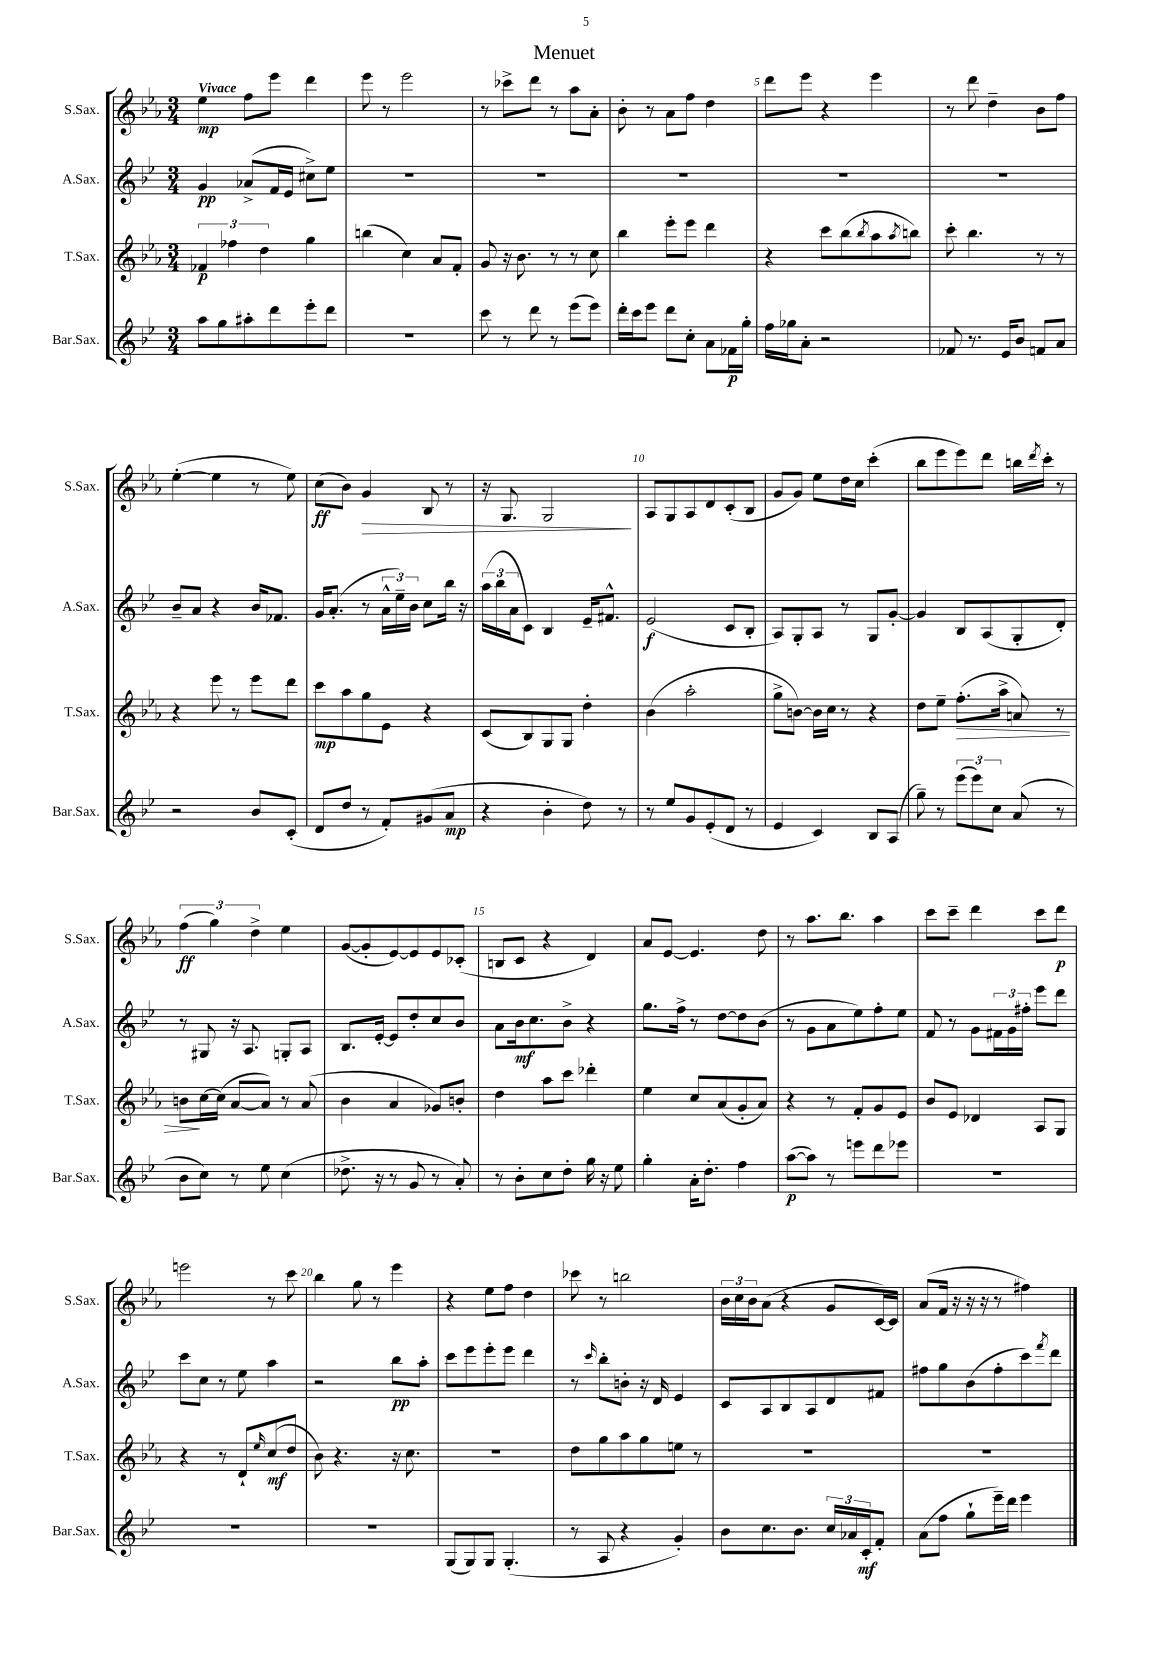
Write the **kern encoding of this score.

**kern	**dynam	**kern	**dynam	**kern	**dynam	**kern	**dynam
*part4	*part4	*part3	*part3	*part2	*part2	*part1	*part1
*staff4	*staff4	*staff3	*staff3	*staff2	*staff2	*staff1	*staff1
*I"Bar.Sax.	*	*I"T.Sax.	*	*I"A.Sax.	*	*I"S.Sax.	*
*I'Bar.Sax.	*	*I'T.Sax.	*	*I'A.Sax.	*	*I'S.Sax.	*
*clefG2	*	*clefG2	*	*clefG2	*	*clefG2	*
*k[b-e-]	*	*k[b-e-a-]	*	*k[b-e-]	*	*k[b-e-a-]	*
*M3/4	*	*M3/4	*	*M3/4	*	*M3/4	*
=1	=1	=1	=1	=1	=1	=1	=1
!	!	!	!	!	!	!LO:TX:a:B:t=Vivace	!
8aa\L	.	6f-X/	p	4g/	pp	4ee-\	mp
8gg\	.	.	.	.	.	.	.
.	.	6ff-X\	.	.	.	.	.
8aa#X'\	.	.	.	(8a-X^/L	.	8ff\L	.
.	.	6dd\	.	.	.	.	.
8ddd\	.	.	.	16f/L	.	8eee-\J	.
.	.	.	.	16e-/JJ	.	.	.
8eee-'\	.	4gg\	.	8cc#X^\L)	.	4ddd\	.
8ddd\J	.	.	.	8ee-\J	.	.	.
=2	=2	=2	=2	=2	=2	=2	=2
2.r	.	(4bbn\	.	2.r	.	8eee-\	.
.	.	.	.	.	.	8r	.
.	.	4cc\)	.	.	.	2eee-\	.
.	.	8a-/L	.	.	.	.	.
.	.	8f'/J	.	.	.	.	.
=3	=3	=3	=3	=3	=3	=3	=3
8ccc\	.	8g/	.	2.r	.	8r	.
8r	.	16r	.	.	.	8ccc-X^\L	.
.	.	8.b-\	.	.	.	.	.
8ddd\	.	.	.	.	.	8ddd\J	.
8r	.	8r	.	.	.	8r	.
(8eee-\L	.	8r	.	.	.	8aa-\L	.
8eee-\J)	.	8cc\	.	.	.	8a-'\J	.
=4	=4	=4	=4	=4	=4	=4	=4
16ddd'\LL	.	4bb-\	.	2.r	.	8b-'\	.
16ccc\J	.	.	.	.	.	.	.
8eee-\J	.	.	.	.	.	8r	.
8ddd\L	.	8eee-'\L	.	.	.	8a-\L	.
8cc'\J	.	8eee-\J	.	.	.	8ff\J	.
8a\L	.	4ddd\	.	.	.	4dd\	.
16f-X\L	p	.	.	.	.	.	.
16gg'\JJ	.	.	.	.	.	.	.
=5	=5	=5	=5	=5	=5	=5	=5
16ff\LL	.	4r	.	2.r	.	8ddd\L	.
16gg-X\J	.	.	.	.	.	.	.
8a'\J	.	.	.	.	.	8eee-\J	.
2r	.	8ccc\L	.	.	.	4r	.
.	.	(8bb-\	.	.	.	.	.
.	.	8qbb-/	.	.	.	.	.
.	.	8aa-\	.	.	.	4eee-\	.
.	.	8qaa-/	.	.	.	.	.
.	.	8bbn\J)	.	.	.	.	.
=6	=6	=6	=6	=6	=6	=6	=6
8f-X/	.	8ccc'\	.	2.r	.	8r	.
8.r	.	4.bb-\	.	.	.	8ddd\	.
.	.	.	.	.	.	4dd~\	.
16e-/KL	.	.	.	.	.	.	.
8b-/J	.	.	.	.	.	.	.
8fn/L	.	8r	.	.	.	8b-\L	.
8a/J	.	8r	.	.	.	8ff\J	.
!!LO:LB:g=z
=7	=7	=7	=7	=7	=7	=7	=7
2r	.	4r	.	8b-~/L	.	([4ee-'\	.
.	.	.	.	8a/J	.	.	.
.	.	8eee-\	.	4r	.	4ee-\]	.
.	.	8r	.	.	.	.	.
8b-/L	.	8eee-\L	.	16b-/KL	.	8r	.
.	.	.	.	8.f-X/J	.	.	.
(8c'/J	.	8ddd\J	.	.	.	8ee-\)	.
=8	=8	=8	=8	=8	=8	=8	=8
8d/L	.	8ccc\L	mp	16g/KL	.	(8cc\L	ff
.	.	.	.	(8.a'/J	.	.	.
8dd/J	.	8aa-\	.	.	.	8b-\J)	.
!	!	!	!	!	!	!	!LO:HP:b
8r	.	8gg\	.	8r	.	4g/	>
8f'/L)	.	8e-\J	.	24a^^\LL	.	.	.
.	.	.	.	24ee-~\)	.	.	.
.	.	.	.	24b-\JJ	.	.	.
(8g#X/	.	4r	.	8cc\L	.	8B-/	.
8a/J	mp	.	.	16bb-\Jk	.	8r	.
.	.	.	.	16r	.	.	.
=9	=9	=9	=9	=9	=9	=9	=9
4r	.	(8c/L	.	(24aa\LL	.	16r	.
.	.	.	.	24bb-\	.	.	.
.	.	.	.	.	.	8.G/	.
.	.	.	.	24a\J	.	.	.
.	.	8B-/)	.	8c\J)	.	.	.
4b-'\	.	8G/	.	4B-/	.	2G/	.
.	.	8G/J	.	.	.	.	.
8dd\)	.	4dd'\	.	16e-~/KL	.	.	.
.	.	.	.	8.f#X^^/J	.	.	.
8r	.	.	.	.	.	.	.
.	.	.	.	.	.	.	]
=10	=10	=10	=10	=10	=10	=10	=10
8r	.	(4b-\	.	(2e-/	f	8A-/L	.
8ee-/L	.	.	.	.	.	8G/	.
8g/	.	2aa-'\	.	.	.	8A-/	.
(8e-'/	.	.	.	.	.	8d/	.
8d/J	.	.	.	8c/L	.	(8c'/	.
8r	.	.	.	8B-'/J	.	8B-/J	.
=11	=11	=11	=11	=11	=11	=11	=11
4e-/	.	8gg^\L	.	8A/L)	.	8g/L	.
.	.	[8bn\J)	.	8G'/	.	8g/J)	.
4c/)	.	16b\LL]	.	8A/J	.	8ee-\L	.
.	.	16cc\JJ	.	.	.	.	.
.	.	8r	.	8r	.	16dd\L	.
.	.	.	.	.	.	16cc\JJ	.
8B-/L	.	4r	.	8G/L	.	(4ccc'\	.
(8A/J	.	.	.	[8g'/J	.	.	.
=12	=12	=12	=12	=12	=12	=12	=12
8gg~\)	.	8dd\L	.	4g/]	.	8bb-\L	.
8r	.	8ee-~\J	.	.	.	8eee-\	.
!	!	!	!LO:HP:b	!	!	!	!
(12eee-\L	.	(8.ff'\L	>	8B-/L	.	8eee-\)	.
12eee-\)	.	.	.	.	.	.	.
.	.	.	.	(8A/	.	8ddd\J	.
12cc\J	.	.	.	.	.	.	.
.	.	16aa-^\Jk	.	.	.	.	.
(8a/	.	8an/)	.	8G'/	.	16bbn\LL	.
.	.	.	.	.	.	8qddd/	.
.	.	.	.	.	.	16ccc'\JJ	.
8r	.	8r	.	8d'/J)	.	8r	.
!!LO:LB:g=z
=13	=13	=13	=13	=13	=13	=13	=13
8b-\L	.	8bn\L	.	8r	.	(6ff\	ff
8cc\J)	.	[16cc\L	]	8G#X/	.	.	.
.	.	.	.	.	.	6gg\)	.
.	.	(16cc\JJ]	.	.	.	.	.
8r	.	[8a-/L	.	16r	.	.	.
.	.	.	.	8.A/	.	.	.
.	.	.	.	.	.	6dd^\	.
8ee-\	.	8a-/J])	.	.	.	.	.
(4cc\	.	8r	.	8Gn'/L	.	4ee-\	.
.	.	(8a-/	.	8A/J	.	.	.
=14	=14	=14	=14	=14	=14	=14	=14
8.dd-X^\	.	4b-\	.	8.B-/L	.	([8g/L	.
.	.	.	.	.	.	8g'/]	.
16r	.	.	.	[16e-'/Jk	.	.	.
8r	.	4a-/	.	8e-/L]	.	[8e-/)	.
8g/	.	.	.	8dd'/	.	8e-/]	.
8r	.	8g-X/L)	.	8cc/	.	8e-/	.
8a'/)	.	8bn'/J	.	8b-/J	.	(8c-X'/J	.
=15	=15	=15	=15	=15	=15	=15	=15
8r	.	4dd\	.	8a\L	.	8Bn/L	.
8b-'\L	.	.	.	16b-\k	mf	8c/J	.
.	.	.	.	8.cc\	.	.	.
8cc\	.	8aa-\L	.	.	.	4r	.
8dd'\J	.	8ccc\J	.	8b-^\J	.	.	.
16gg\	.	4ddd-X'\	.	4r	.	4d/)	.
16r	.	.	.	.	.	.	.
8ee-\	.	.	.	.	.	.	.
=16	=16	=16	=16	=16	=16	=16	=16
4gg'\	.	4ee-\	.	8.gg\L	.	8a-/L	.
.	.	.	.	.	.	[8e-/J	.
.	.	.	.	16ff^\Jk	.	.	.
16a'\KL	.	8cc/L	.	8r	.	4.e-/]	.
8.dd'\J	.	.	.	.	.	.	.
.	.	(8a-/	.	[8dd\L	.	.	.
4ff\	.	8g'/	.	8dd\]	.	.	.
.	.	8a-/J)	.	(8b-\J	.	8dd\	.
=17	=17	=17	=17	=17	=17	=17	=17
([8aa\L	p	4r	.	8r	.	8r	.
8aa\J])	.	.	.	8g\L	.	8.aa-\L	.
8r	.	8r	.	8a\	.	.	.
.	.	.	.	.	.	8.bb-\J	.
8eeen\L	.	8f'/L	.	8ee-\)	.	.	.
8ddd\	.	8g/	.	8ff'\	.	4aa-\	.
8eee-X\J	.	8e-/J	.	8ee-\J	.	.	.
=18	=18	=18	=18	=18	=18	=18	=18
2.r	.	8b-/L	.	8f/	.	8ccc\L	.
.	.	8e-/J	.	8r	.	8ccc~\J	.
.	.	4d-X/	.	8g\L	.	4ddd\	.
.	.	.	.	24f#X\L	.	.	.
.	.	.	.	24g\	.	.	.
.	.	.	.	24ff#X'\JJ	.	.	.
.	.	8A-/L	.	8eee-\L	.	8ccc\L	.
.	.	8G/J	.	8ddd\J	.	8ddd\J	p
!!LO:LB:g=z
=19	=19	=19	=19	=19	=19	=19	=19
2.r	.	4r	.	8ccc\L	.	2eeen\	.
.	.	.	.	8cc\J	.	.	.
.	.	8r	.	8r	.	.	.
.	.	8d`/L	.	8ee-\	.	.	.
.	.	16qqee-/	.	.	.	.	.
.	.	(8cc/	mf	4aa\	.	8r	.
.	.	8dd/J	.	.	.	8ccc\	.
=20	=20	=20	=20	=20	=20	=20	=20
2.r	.	8b-\)	.	2r	.	4bb-\	.
.	.	4.r	.	.	.	.	.
.	.	.	.	.	.	8gg\	.
.	.	.	.	.	.	8r	.
.	.	16r	.	8bb-\L	pp	4eee-\	.
.	.	8.cc\	.	.	.	.	.
.	.	.	.	8aa'\J	.	.	.
=21	=21	=21	=21	=21	=21	=21	=21
(8G/L	.	2.r	.	8ccc\L	.	4r	.
8G/)	.	.	.	8eee-\	.	.	.
8G/J	.	.	.	8eee-'\	.	8ee-\L	.
(4.G'/	.	.	.	8eee-\J	.	8ff\J	.
.	.	.	.	4ddd\	.	4dd\	.
=22	=22	=22	=22	=22	=22	=22	=22
8r	.	8dd\L	.	8r	.	8ccc-X\	.
.	.	.	.	16qqccc/	.	.	.
8A/	.	8gg\	.	8bb-'\L	.	8r	.
4r	.	8aa-\	.	8bn'\J	.	2bbn\	.
.	.	8gg\	.	16r	.	.	.
.	.	.	.	16d/	.	.	.
4g'/)	.	8een\J	.	4e-/	.	.	.
.	.	8r	.	.	.	.	.
=23	=23	=23	=23	=23	=23	=23	=23
8b-\L	.	2.r	.	8c/L	.	24b-\LL	.
.	.	.	.	.	.	24cc\	.
.	.	.	.	.	.	24b-\J	.
8.cc\	.	.	.	8A/	.	(8a-\J	.
.	.	.	.	8B-/	.	4r	.
8.b-\J	.	.	.	.	.	.	.
.	.	.	.	8A/	.	.	.
24cc/LL	.	.	.	8d/	.	8g/L	.
24a-X/	.	.	.	.	.	.	.
24c'/J	mf	.	.	.	.	.	.
8f'/J	.	.	.	8f#X/J	.	[16c/L)	.
.	.	.	.	.	.	16c/JJ]	.
=24	=24	=24	=24	=24	=24	=24	=24
(8a\L	.	2.r	.	8ff#X\L	.	(8a-/L	.
8ff\J	.	.	.	8gg\	.	16f/Jk	.
.	.	.	.	.	.	16r	.
8gg`\L	.	.	.	(8b-\	.	16r	.
.	.	.	.	.	.	16r	.
16eee-~\L)	.	.	.	8ff#'\	.	8r	.
16ddd\JJ	.	.	.	.	.	.	.
4eee-\	.	.	.	8ccc\)	.	4ff#X\)	.
.	.	.	.	8qfff/	.	.	.
.	.	.	.	8ddd\J	.	.	.
==	==	==	==	==	==	==	==
*-	*-	*-	*-	*-	*-	*-	*-
